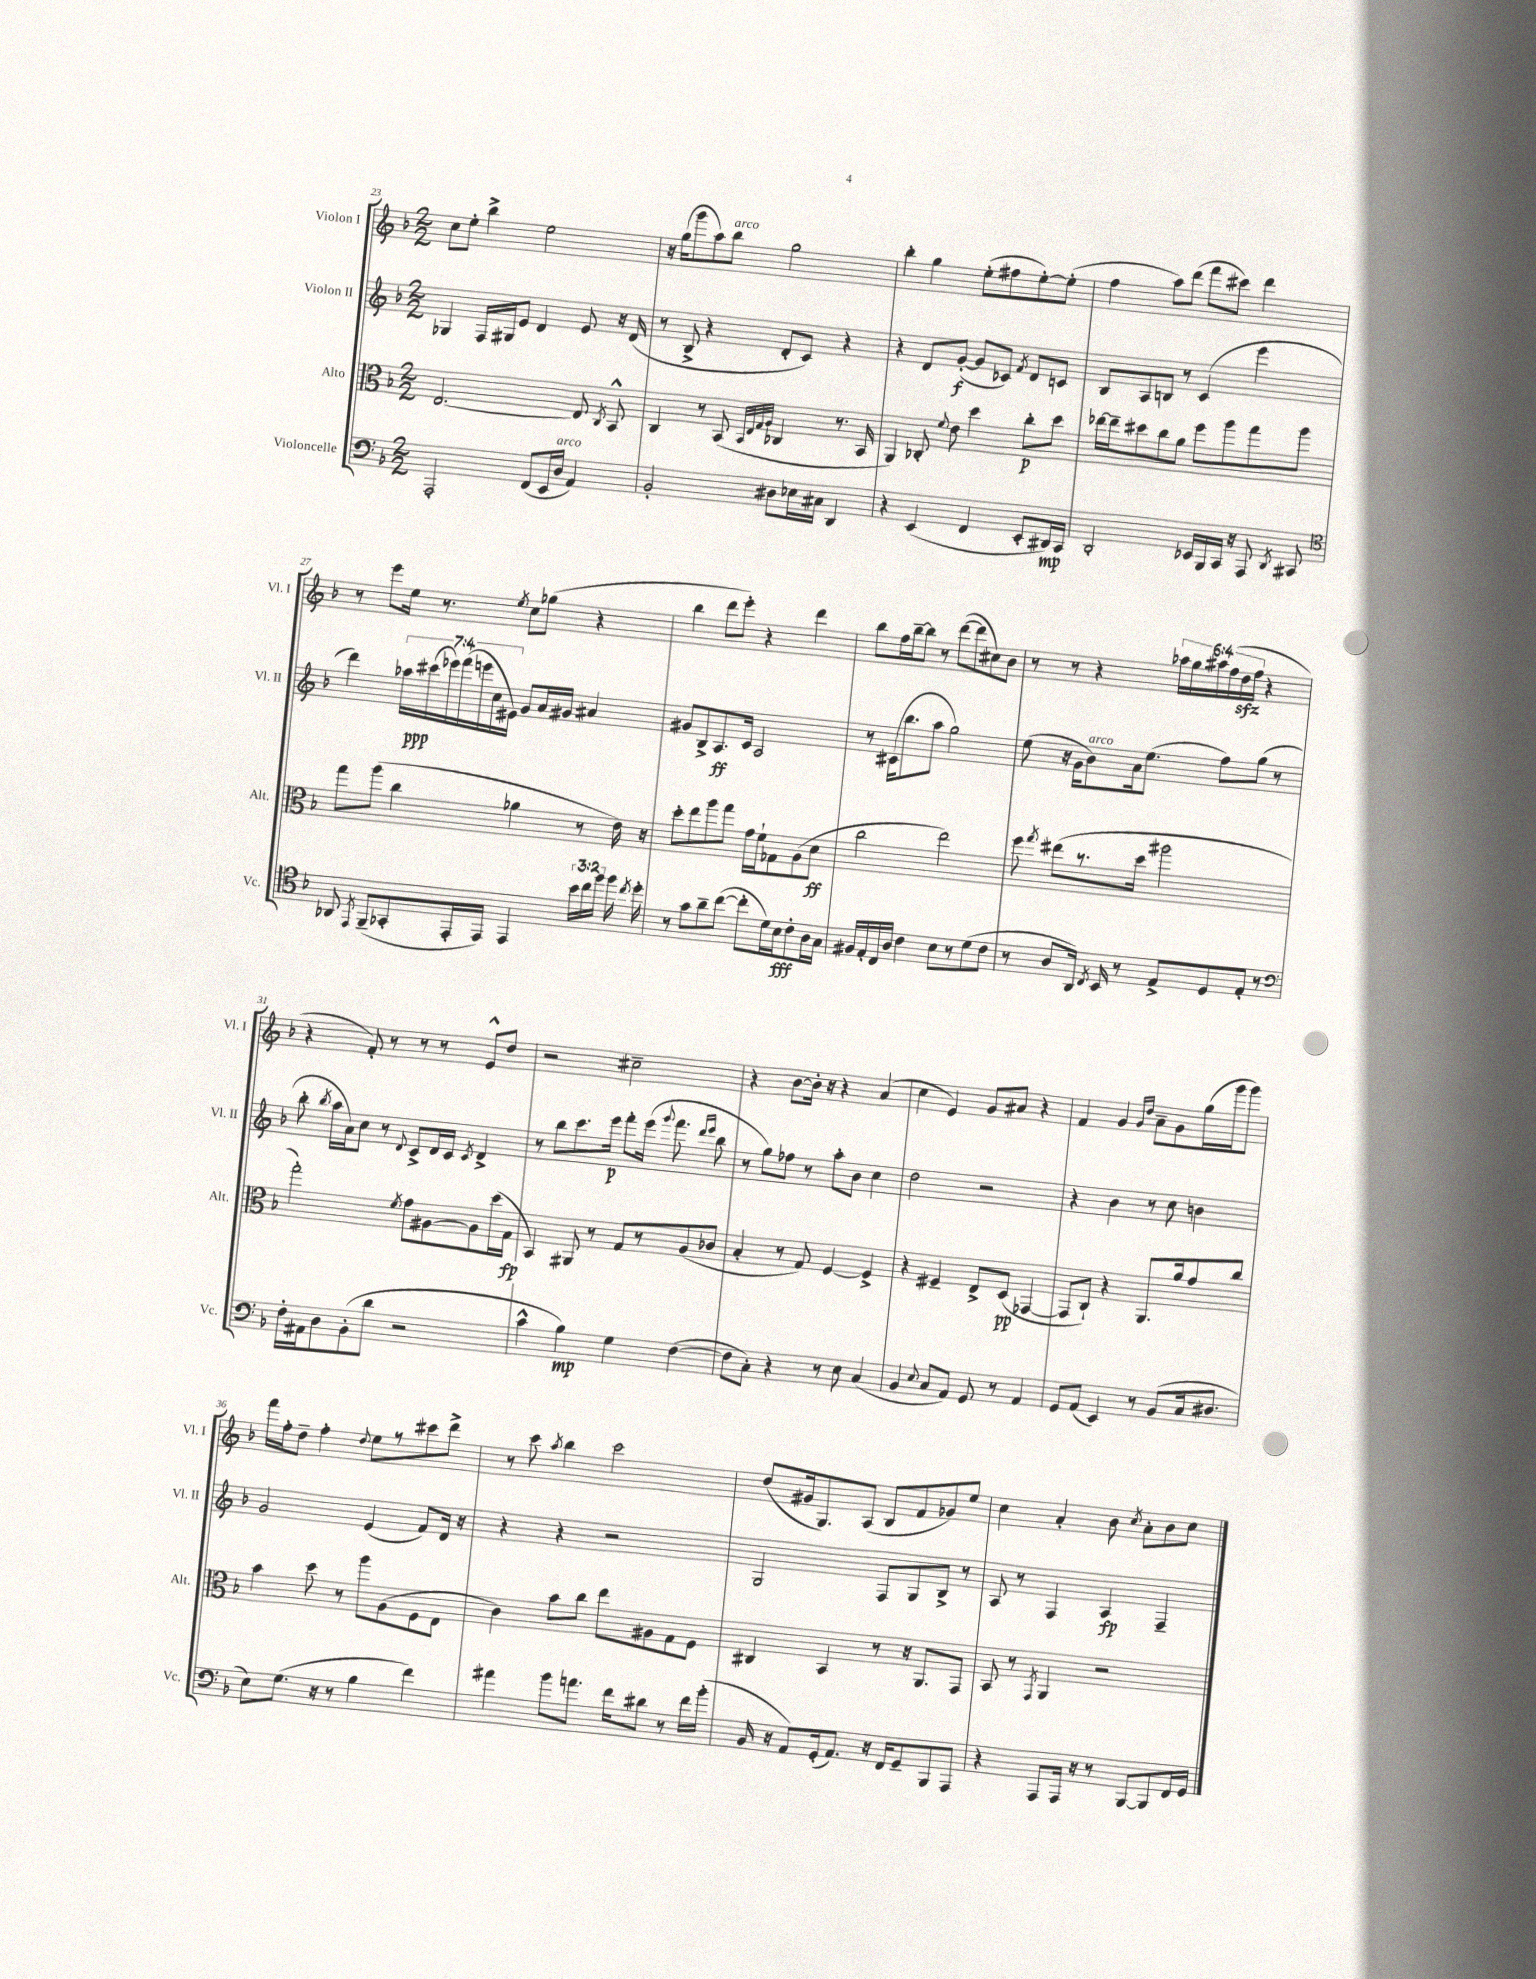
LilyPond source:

<<
\new StaffGroup <<
\new Staff = "s0" \with { instrumentName = "Violon I" shortInstrumentName = "Vl. I" } {
    \clef treble \key f \major \numericTimeSignature \time 2/2 \override Staff.TupletNumber.text = #tuplet-number::calc-fraction-text
    \autoBeamOff c''8[ e''8]-. bes''4-> e''2 |
    r16 g''16[( g'''8 a''8) bes''8]^\markup { \italic "arco" } g''2 |
    bes''4-. g''4 e''8[-.( fis''8 e''8~-.) e''8]-.( |
    f''4 a''8[) d'''8]( f'''8[ cis'''8]) d'''4 |
    r8 e'''8[ e''16] r8. \acciaccatura { e''8 } c''8[ ges''8]( r4 |
    bes''4 d'''8[ e'''8]-.) r4 d'''4 |
    bes''8[ f''16 bes''16~-- bes''8] r8 d'''8[~( d'''8 cis''8) bes'8] |
    r8 r8 r4 \tuplet 6/4 { aes''16[ g''16 ais''16 f''16( d''16\sfz f''16] } r4 |
    r4 f'8-.) r8 r8 r8 e'8[-^ d''8] |
    r2 cis''2-- |
    r4 bes'8[~ bes'16]-. r16 r4 a'4( |
    c''4 e'4) g'8[ ais'8] r4 |
    f'4 g'4 \grace { g'16[ d''16] } a'8[-- g'8 g''16( g'''16 g'''8]) |
    f'''16[ f''16-. d''8]-- f''4-. \appoggiatura { d''8 } e''8[ r8 cis'''8 d'''8]-> |
    r8 c'''8 \acciaccatura { a''8 } bes''4 c'''2 |
    d''8[( gis'16 g8.) a8]( bes8[ f'8 ges'8) e''8] |
    c''4 a'4-. bes'8 \acciaccatura { c''8 } a'8[-. bes'8 c''8] \bar "|." |
}
\new Staff = "s1" \with { instrumentName = "Violon II" shortInstrumentName = "Vl. II" } {
    \clef treble \key f \major \numericTimeSignature \time 2/2 \override Staff.TupletNumber.text = #tuplet-number::calc-fraction-text
    \autoBeamOff ges4 f16[ gis16 e'8] d'4 e'8 r16 d'16( |
    r8 bes8-> r4 d'8[-. c'8]) r4 |
    r4 d'8[ g'8]~-.\f( g'8[ ces'8]) \acciaccatura { f'8 } d'8[ c'8] |
    bes8[ a8 b8] r8 c'4( e'''4 |
    d'''4) \tuplet 7/4 { aes''16[ cis'''16\ppp( ees'''16) f'''16( e'''16 c''16 eis'16]) } g'8[ a'16 gis'16] ais'4 |
    gis'8[ bes8-> a8.\ff c'16] a2 |
    r8 cis'16[( bes''8. a''8] g''2) |
    e''8( r16 g'16[ bes'8^\markup { \italic "arco" }) a'16 e''8.]( f''8[) g''8]( r8 |
    bes''8-. \acciaccatura { bes''8 } a''16[ a'16) c''8] r8 \appoggiatura { d'8 } c'8[-> d'16 c'16] \acciaccatura { c'8 } d'4-> |
    r8 bes''8[ c'''8. e'''16]\p f'''8[-. e'''16]( \appoggiatura { g'''8 } f'''8. \grace { d'''16[ e'''16] } bes''8 |
    r8 g''8[) fes''8] r8 a''8[-. bes'8] c''4 |
    d''2 r2 |
    r4 bes'4 r8 c''8 b'4 |
    g'2 e'4( f'8[) d'16] r16 |
    r4 r4 r2 |
    g2 f8[ g8 bes8]-> r8 |
    a8 r8 f4 a4\fp f4-- \bar "|." |
}
\new Staff = "s2" \with { instrumentName = "Alto" shortInstrumentName = "Alt." } {
    \clef alto \key f \major \numericTimeSignature \time 2/2
    \autoBeamOff e2.~ e8 \acciaccatura { c8 } bes,8-^ |
    c4 r8 bes,8( \grace { bes,32[ e32 g32 a32] } ces4 r8. bes,16 |
    a,4) ces8-. \appoggiatura { f'8 } e'8 d''4 c''8[-.\p d''8] |
    ees''16[~ ees''16-- dis''8 c''8 a'8] f''8[ a''8 g''8 a''8] |
    g''8[ a''8]( c''4 aes'4 r8 e'16) r16 |
    d''8[-. e''8 a''8 g''8] g'16[ f'16-! ges8 a8( d'8]\ff |
    c''2 e''2) |
    f''8 \acciaccatura { g''8 } eis''8[( r8. d''16] ais''2 |
    g''2-.) \acciaccatura { f'8 } g'8[ ais8~ ais8 d''16( g16]\fp |
    bes,4) ais,8 r8 g8[ r8 a8( ces'8] |
    bes4-. r8 g8) f4~ f4-> |
    r4 fis4-- e8[-> d8]\pp( ges,4~ |
    ges,8[ c8]-!) r4 a,8.[ a'16 g'8 c''8] |
    bes'4 d''8 r8 a''8[ a8( f8 e8] |
    c'4) bes'8[ c''8] e''8[ ais8 g8 f8] |
    cis4 bes,4 r8 r16 a,8.[ g,8] |
    bes,8 r8 \acciaccatura { g,8 } a,4 r2 \bar "|." |
}
\new Staff = "s3" \with { instrumentName = "Violoncelle" shortInstrumentName = "Vc." } {
    \clef bass \key f \major \numericTimeSignature \time 2/2 \override Staff.TupletNumber.text = #tuplet-number::calc-fraction-text
    \autoBeamOff a,,2-. f,8[( e,16 d16]^\markup { \italic "arco" } a,4) |
    bes,2-. dis8[ ees16 cis16] d,4 |
    r4 e,4( f,4 e,8[-. dis,16\mp) c,16] |
    d,2-. ees,16[ bes,,16 c,16] r16 a,,8 \acciaccatura { d,8 } cis,8 |
    \clef tenor aes,8 \acciaccatura { e,8 } f,8[--( ges,8-. e,16-. e,16]) e,4 \tuplet 3/2 { bes'16[ c''16 f''16] } f''16 \acciaccatura { c''8 } d''16-. |
    r8 g'8[ a'8-- c''8]~( c''8[-. d'16) bes16\fff c'8-. a16 g16] |
    fis16[ e16-. c16 a16] c'4 bes8[ r8 d'8( c'8] |
    r8 a8[ a,16]) \acciaccatura { c8 } bes,16 r8 e8[-> d8 e8]-. r8 |
    \clef bass f16[-. ais,16 d8 bes,8-.( d'8] r2 |
    c'4-^ bes4\mp) g4 f4~( |
    f8[ c8]-.) r4 r8 e8 c4( |
    bes,4 \appoggiatura { e8 } c8[ a,8]) g,8 r8 a,4 |
    g,8[ a,8]( e,4) r8 bes,8[( c16 dis8.] |
    e8[) g8.]( r16 r8 bes4 f'4) |
    ais'4 bes'8[ a'8.] f'16[ dis'8] r8 f'16[ bes'16]-.( |
    bes,16 r16 a,8[) g,16-.( a,8.]) r16 f,16[ g,8-- bes,,8 a,,8] |
    r4 a,,8[ a,,16] r16 r8 bes,,8[~ bes,,8 f,16 g,16] \bar "|." |
}
>>
>>
\layout { \context { \Score currentBarNumber = #23 } }
